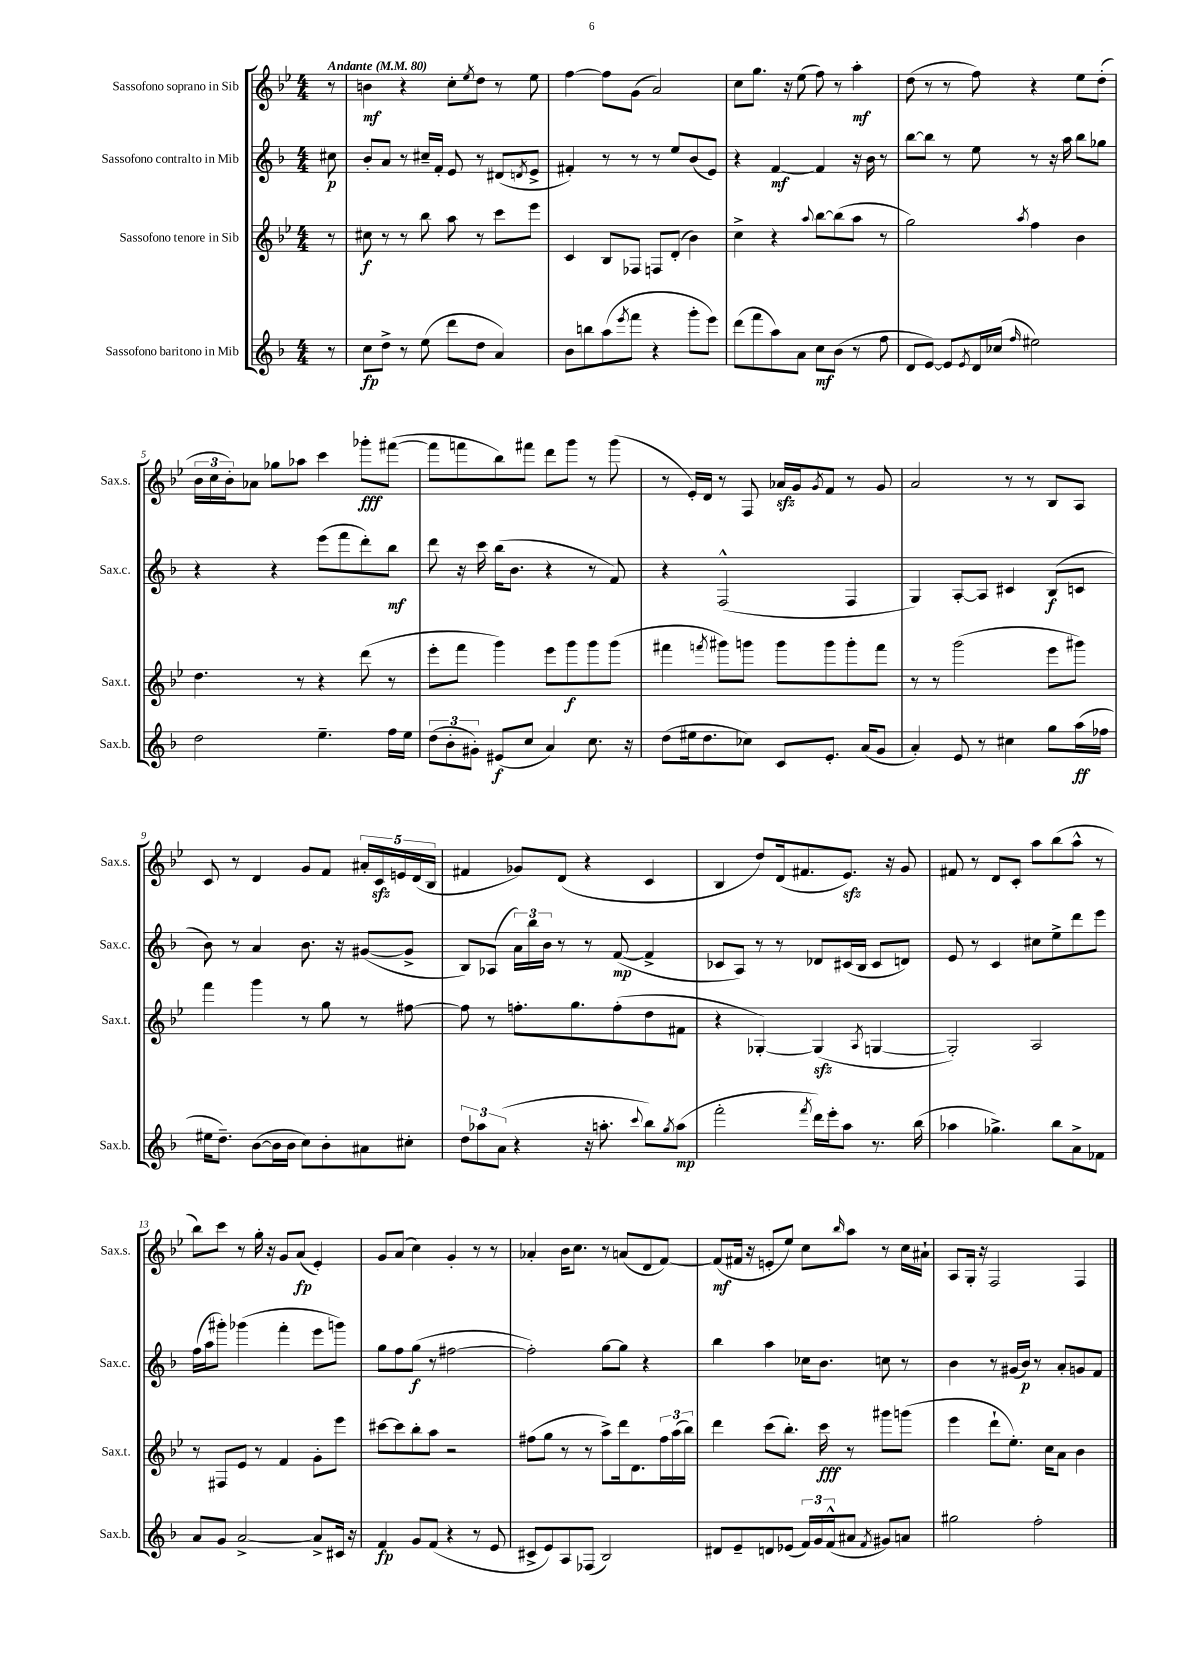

**kern	**kern	**kern	**kern
*staff4	*staff3	*staff2	*staff1
*clefG2	*clefG2	*clefG2	*clefG2
*k[b-]	*k[b-e-]	*k[b-]	*k[b-e-]
*M4/4	*M4/4	*M4/4	*M4/4
*MM80	*MM80	*MM80	*MM80
8r	8r	8cc#	8r
=	=	=	=
8cc	8cc#	8b-'	4b
8dd^	8r	8a	.
8r	8r	8r	4r
(8ee	8bb-	16cc#~	.
.	.	16f'	.
8ddd	8aa	8e	8cc'
.	.	.	8qee-
8dd	8r	8r	8dd
4a)	8ccc	(8d#	8r
.	.	8qd	.
.	8eee-	8e^	8ee-
=	=	=	=
8b-	4c	4f#')	[4ff
8bb	.	.	.
(8aa	8B-	8r	8ff]
8qeee	.	.	.
8fff	8F-	8r	(8g
4r	8F	8r	2a)
.	(8d'	8ee	.
8ggg'	4b-)	(8b-	.
8eee)	.	8e)	.
=	=	=	=
(8ddd	4cc^	4r	8cc
8fff	.	.	8.gg
8aa)	4r	[4f	.
.	.	.	16r
8a	.	.	(8ee-
.	8qqaa	.	.
8cc	[8bb-	4f]	8ff)
(8b-	(8bb-]	.	8r
8r	8aa	16r	4aa'
.	.	16b-	.
8ff	8r	8r	.
=	=	=	=
8d	2gg)	[8bb-	(8dd
[8e)	.	8bb-]	8r
8e]	.	8r	8r
8qe	.	.	.
16d	.	8ee	8ff)
(16cc-	.	.	.
16qqff	8qaa	.	.
2ee#)	4ff	8r	4r
.	.	16r	.
.	.	16aa	.
.	4b-	8bb-	8ee-
.	.	8gg-	(8dd'
=	=	=	=
2dd	4.dd	4r	24b-
.	.	.	24cc
.	.	.	24b-')
.	.	.	8a-
.	.	4r	8gg-
.	8r	.	8aa-
4.ee~	4r	(8eee	4ccc
.	.	8fff	.
.	(8ddd	8ddd')	8ggg-'
16ff	8r	8bb-	([8fff#
16ee	.	.	.
=	=	=	=
(12dd	8eee-'	8ddd	8fff#]
12b-'	.	.	.
.	8fff	16r	8fff
12g#')	.	.	.
.	.	16ccc	.
(8e#	4ggg)	(16bb-	8bb-)
.	.	8.b-	.
8cc	.	.	8fff#
4a)	8eee-	4r	8ddd
.	8ggg	.	8ggg
8.cc	8ggg	8r	8r
.	(8ggg	8f)	(8ggg
16r	.	.	.
=	=	=	=
(8dd	4fff#	4r	8r
16ee#	.	.	16e-')
8.dd	.	.	16d
.	8qfff	.	.
.	8ggg#)	(2F^^	8r
8cc-)	8ggg	.	8F
8c	8ggg	.	16a-
.	.	.	16g
.	.	.	8qg
8.e'	8ggg	.	8f
.	8ggg'	4F	8r
(16a	.	.	.
8g	8fff	.	8g
=	=	=	=
4a')	8r	4G)	2a
.	8r	.	.
8e	(2ggg	[8A'	.
8r	.	8A]	.
4cc#	.	4c#	8r
.	.	.	8r
8gg	8eee-	(8B-	8B-
(16aa	8ggg#)	8c	8A
16ff-	.	.	.
=	=	=	=
16ee#	4fff	8b-)	8c
8.dd~)	.	.	.
.	.	8r	8r
([8b-	4ggg	4a	4d
16b-]	.	.	.
16b-	.	.	.
8cc)	8r	8.b-	8g
8b-'	8gg	.	8f
.	.	16r	.
8a#	8r	([8g#	20a#'
.	.	.	20c
.	.	.	20e
8cc#'	[8ff#	8g#^]	.
.	.	.	(20d
.	.	.	20B-
=	=	=	=
12dd	8ff#]	8B-)	4f#
12aa-	.	.	.
.	8r	(8A-	.
(12a	.	.	.
4r	8.ff'	24a)	8g-)
.	.	24bb-	.
.	.	24b-	.
.	.	8r	(8d
.	8.gg	.	.
16r	.	8r	4r
8.aa'	.	.	.
.	(8ff'	([8f	.
8qqccc	.	.	.
8bb-)	8dd	4f^]	4c
8qgg	.	.	.
(8aa	8f#	.	.
=	=	=	=
2fff'	4r	8c-	4B-
.	.	8A)	.
.	[4G-')	8r	8dd)
.	.	8r	(16d
.	.	.	8.f#
8qfff	.	.	.
16ddd)	(4G-]	8d-	.
16eee'	.	.	.
8aa	.	(16c#	8.e-)
.	.	16B-	.
.	8qA	.	.
8.r	[4G	8c#	.
.	.	.	16r
.	.	8d)	8g
(16bb-	.	.	.
=	=	=	=
4aa-	2G'])	8e	8f#
.	.	8r	8r
4.gg-^)	.	4c	8d
.	.	.	8c'
.	2A	8cc#	8aa
8bb-	.	8ee^	(8bb-
8a^	.	8ddd	8aa^^
8f-	.	8eee	8r
=	=	=	=
8a	8r	(16ff	8bb-)
.	.	16aa	.
8g	8F#	8ggg#')	8ccc
[2a^	8e-	(4ggg-	8r
.	8r	.	16gg'
.	.	.	16r
.	4f	4fff'	8g
.	.	.	(8a
8a^]	8g'	8eee	4e-')
16c#	8eee-	8ggg)	.
16r	.	.	.
=	=	=	=
4f	[8ccc#	8gg	8g
.	8ccc#]	8ff	(8a
8g	8bb-'	(8gg	4cc)
(8f	8aa	8r	.
4r	2r	[2ff#	4g'
8r	.	.	8r
8e	.	.	8r
=	=	=	=
8c#^	(8ff#	2ff#'])	4a-'
8e)	8gg	.	.
8A	8r	.	16b-
.	.	.	8.cc
(8F-	8r	.	.
2B-)	8aa^)	[8gg	8r
.	16ddd	8gg]	(8a
.	8.d	.	.
.	.	4r	8d
.	24ff#	.	[8f)
.	(24aa	.	.
.	24bb-)	.	.
=	=	=	=
8d#	4ddd	4bb-	(8f]
8e~	.	.	16f#
.	.	.	16r
8d	(8ccc	4aa	8e'
(8e-	8.bb-')	.	8ee-)
24f)	.	16cc-	8cc
24g	.	.	.
.	16ccc	8.b-	.
(24f^^	.	.	.
.	.	.	16qqbb-
8a#	8r	.	8aa
8qf	.	.	.
8g#)	8ggg#	8cc	8r
8a	(8ggg	8r	16cc
.	.	.	16a#`
=	=	=	=
2gg#	4eee-	4b-	8A
.	.	.	16G'
.	.	.	16r
.	8ddd`	8r	2F
.	8.ee-')	(16g#	.
.	.	16b-)	.
2ff'	.	8r	.
.	16cc	.	.
.	8a	8a'	.
.	4b-	8g	4F
.	.	8f	.
==	==	==	==
*-	*-	*-	*-
